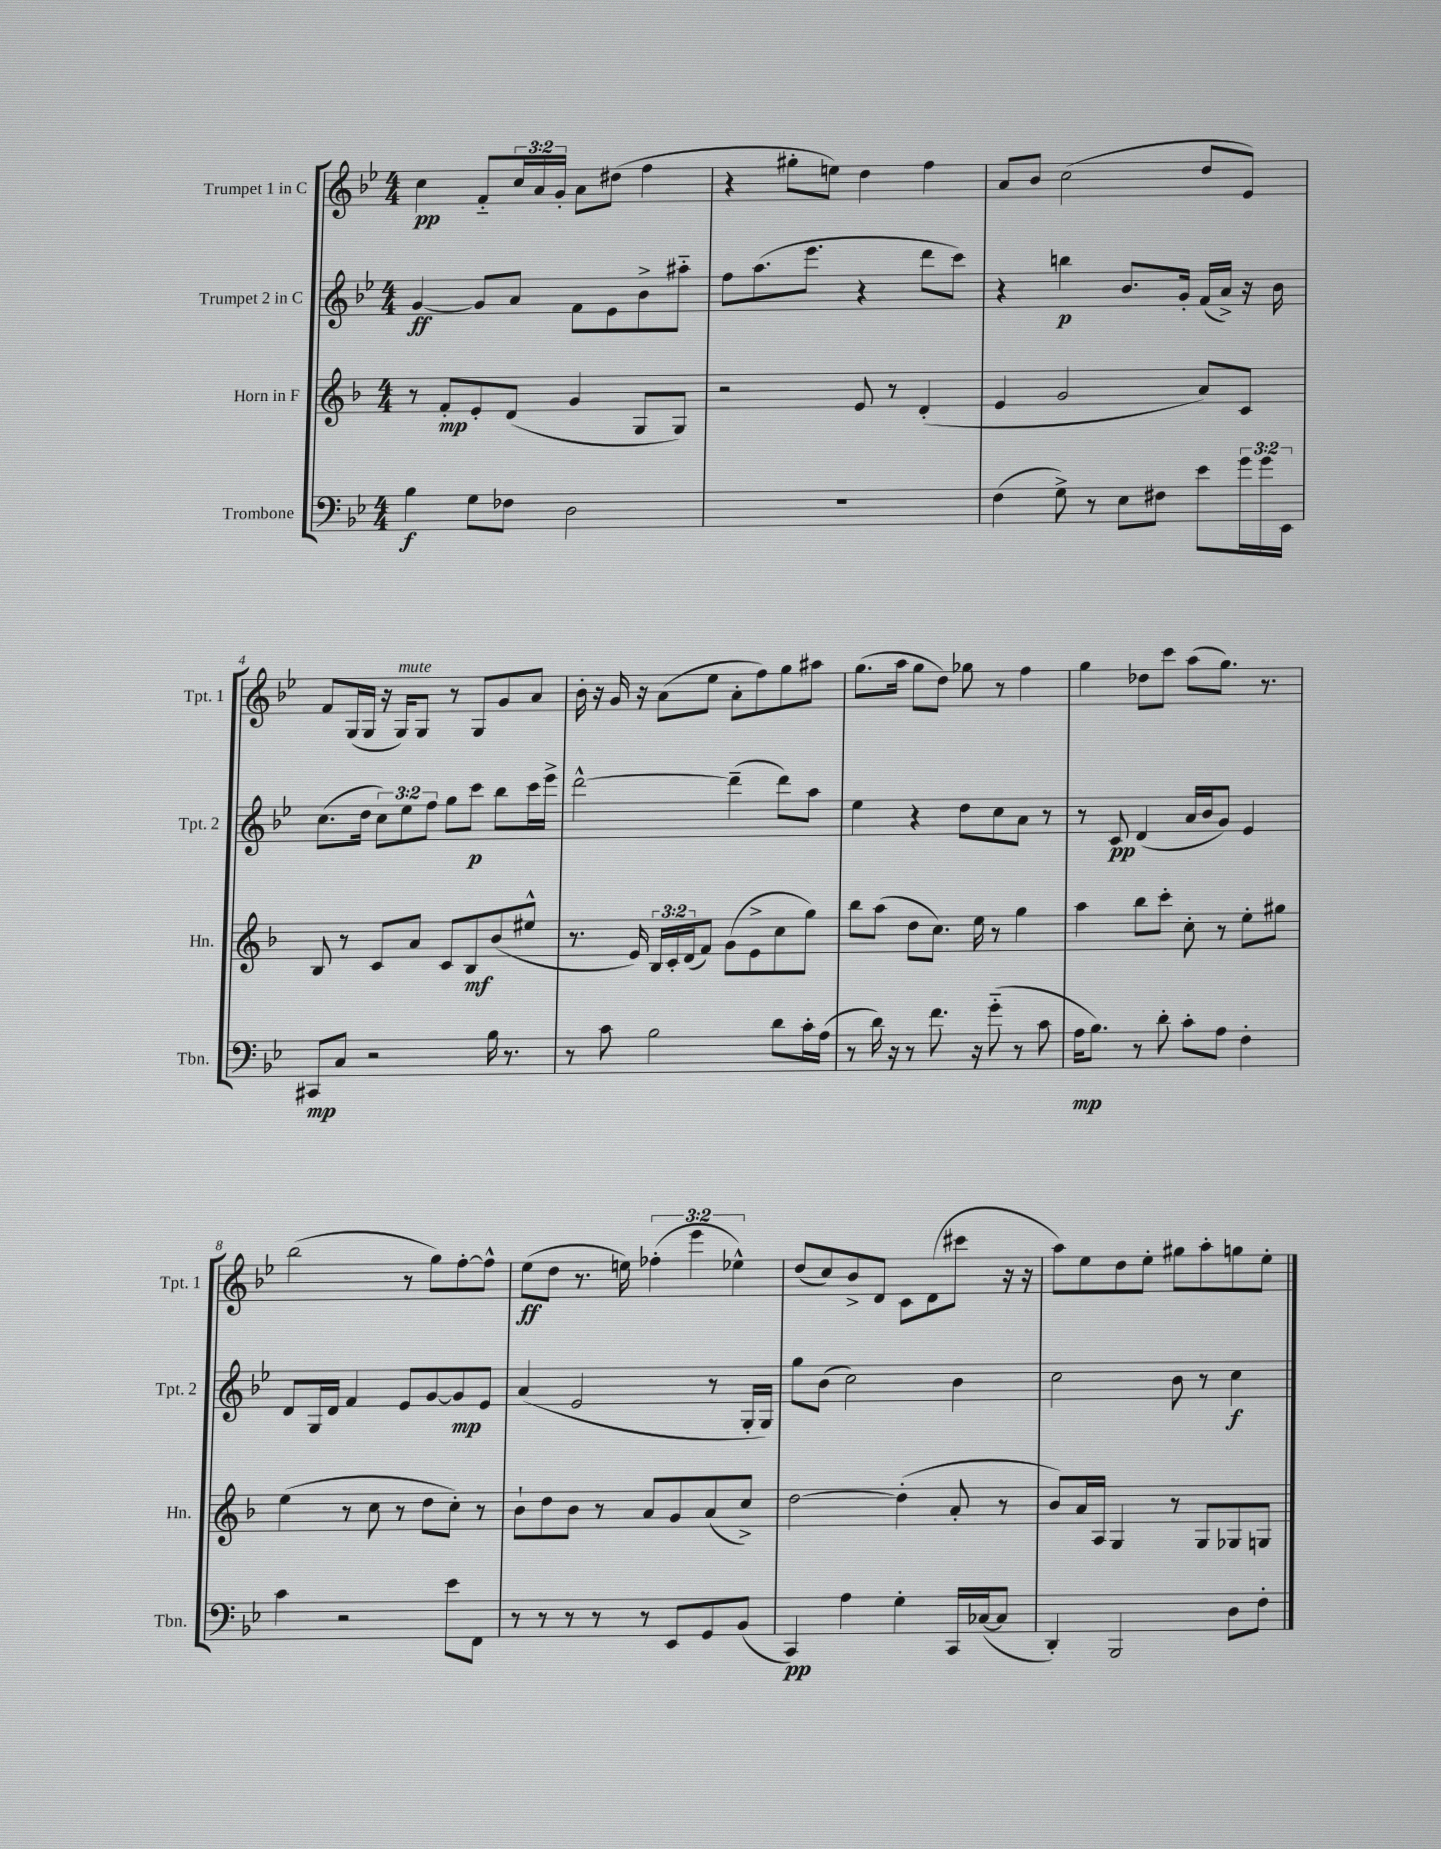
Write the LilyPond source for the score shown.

<<
\new StaffGroup <<
\new Staff = "s0" \with { instrumentName = "Trumpet 1 in C" shortInstrumentName = "Tpt. 1" } {
    \clef treble \key bes \major \numericTimeSignature \time 4/4 \override Staff.TupletNumber.text = #tuplet-number::calc-fraction-text
    c''4\pp f'8-_ \tuplet 3/2 { c''16 a'16 g'16-. } a'8 dis''8( f''4 |
    r4 gis''8-. e''8) d''4 f''4 |
    a'8 bes'8 c''2( d''8 ees'8) |
    f'8 g16( g16 r16 g16^\markup { \italic "mute" }) g8 r8 g8 g'8 a'8 |
    bes'16-. r16 g'16 r16 a'8( ees''8 a'8-. f''8) g''8 ais''8 |
    g''8.( a''16 g''8 d''8) ges''8 r8 f''4 |
    g''4 des''8 c'''8 a''8( g''8.) r8. |
    bes''2( r8 g''8) f''8~-. f''8-^ |
    ees''8\ff( d''8 r8. e''16) \tuplet 3/2 { fes''4-.( ees'''4 ees''4-^) } |
    d''8( c''8) bes'8-> d'8 c'8 d'8( cis'''8 r16 r16 |
    a''8) ees''8 d''8 ees''8-. gis''8 a''8-. g''8 ees''8-. \bar "|." |
}
\new Staff = "s1" \with { instrumentName = "Trumpet 2 in C" shortInstrumentName = "Tpt. 2" } {
    \clef treble \key bes \major \numericTimeSignature \time 4/4 \override Staff.TupletNumber.text = #tuplet-number::calc-fraction-text
    g'4~\ff g'8 a'8 f'8 ees'8 bes'8-> ais''8-_ |
    f''8 a''8.( ees'''8. r4 d'''8 c'''8) |
    r4 b''4\p bes'8. g'16-. f'16( a'16->) r16 bes'16 |
    c''8.( d''16 \tuplet 3/2 { c''8) ees''8 f''8 } g''8 c'''8\p bes''8 c'''16 ees'''16-> |
    d'''2~-^ d'''4--( d'''8) a''8 |
    ees''4 r4 d''8 c''8 a'8 r8 |
    r8 c'8\pp d'4( a'16 bes'16 g'8) ees'4 |
    d'8 g16 d'16 f'4 ees'8 g'8~ g'8\mp ees'8 |
    a'4( ees'2 r8 g16-. g16) |
    g''8 bes'8( c''2) bes'4 |
    c''2 bes'8 r8 c''4\f \bar "|." |
}
\new Staff = "s2" \with { instrumentName = "Horn in F" shortInstrumentName = "Hn." } {
    \clef treble \key f \major \numericTimeSignature \time 4/4 \override Staff.TupletNumber.text = #tuplet-number::calc-fraction-text
    r8 f'8-.\mp e'8-. d'8( g'4 g8 g8) |
    r2 e'8 r8 d'4-.( |
    e'4 g'2 a'8) c'8 |
    bes8 r8 c'8 a'8 c'8 bes8\mf bes'8( eis''8-^ |
    r8. e'16) \tuplet 3/2 { bes16 c'16-. d'16( } f'8) g'8( e'8-> c''8 g''8) |
    bes''8 a''8( d''8 c''8.) e''16 r8 g''4 |
    a''4 bes''8 c'''8-. c''8-. r8 e''8-. gis''8 |
    e''4( r8 c''8 r8 d''8 c''8-.) r8 |
    bes'8-! d''8 bes'8 r8 a'8 g'8 a'8( c''8->) |
    d''2~ d''4-.( a'8-. r8 |
    bes'8) a'16 a16 g4 r8 g8 ges8 g8 \bar "|." |
}
\new Staff = "s3" \with { instrumentName = "Trombone" shortInstrumentName = "Tbn." } {
    \clef bass \key bes \major \numericTimeSignature \time 4/4 \override Staff.TupletNumber.text = #tuplet-number::calc-fraction-text
    bes4\f g8 fes8 d2 |
    R1 |
    f4( g8->) r8 ees8 fis8 ees'8 \tuplet 3/2 { g'16 g'16 ees,16 } |
    cis,8\mp c8 r2 bes16 r8. |
    r8 c'8 bes2 d'8 c'16-. a16( |
    r8 d'16) r16 r8 f'8. r16 g'8-_( r8 c'8 |
    a16\mp bes8.) r8 d'8-. c'8-. a8 f4-. |
    c'4 r2 ees'8 f,8 |
    r8 r8 r8 r8 r8 ees,8 g,8 bes,8( |
    c,4\pp) a4 g4-. c,16 ces16~( ces8 |
    d,4-.) bes,,2 d8 f8-. \bar "|." |
}
>>
>>
